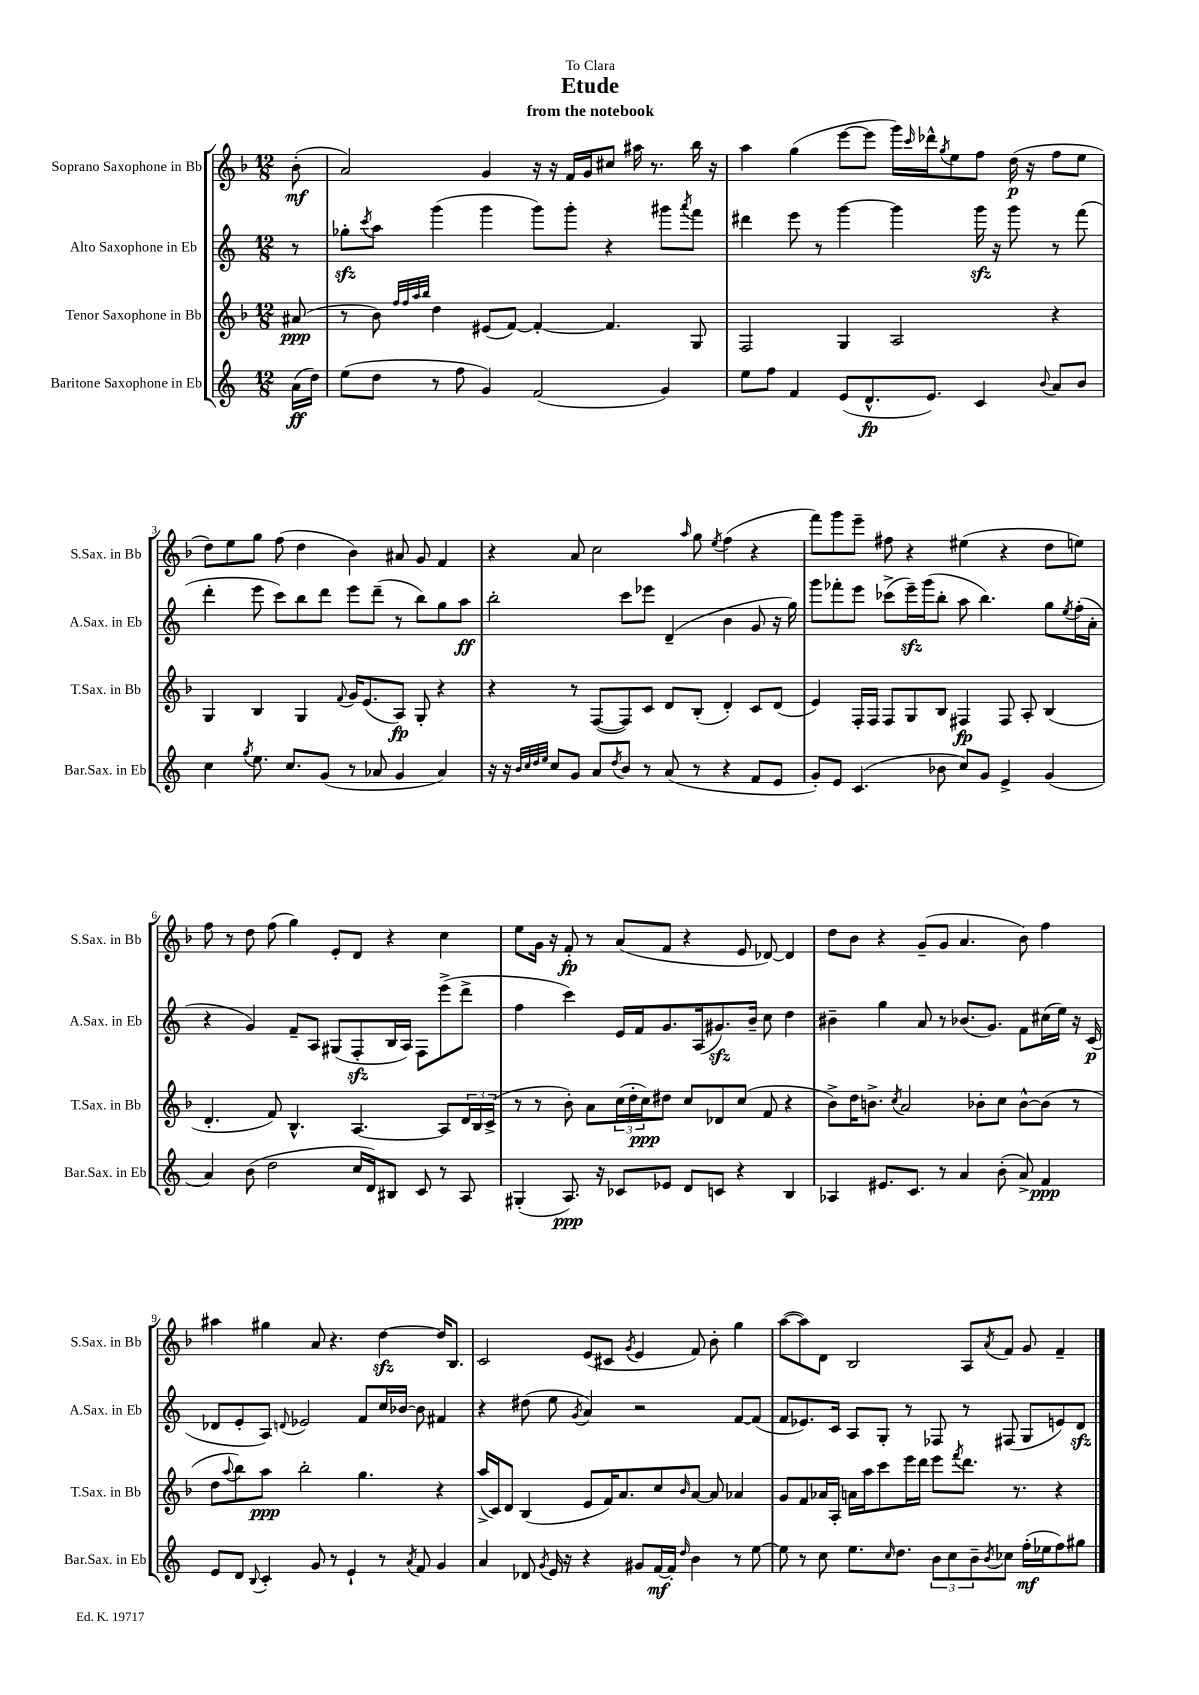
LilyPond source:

\header { title = "Etude" subtitle = "from the notebook" dedication = "To Clara" }
<<
\new StaffGroup <<
\new Staff = "s0" \with { instrumentName = "Soprano Saxophone in Bb" shortInstrumentName = "S.Sax. in Bb" } {
    \clef treble \key f \major \numericTimeSignature \time 12/8 \partial 8
    bes'8-.\mf( |
    a'2) g'4 r16 r16 f'16 g'16 cis''8 ais''16 r8. bes''16 r16 |
    a''4 g''4( e'''8~ e'''8 g'''16) \grace { c'''16 } des'''16-^ \acciaccatura { g''8 } e''8 f''8 d''16\p( r16 f''8 e''8 |
    d''8) e''8 g''8 f''8( d''4 bes'4) ais'8 g'8 f'4 |
    r4 a'8 c''2 \grace { a''16 } g''8 \acciaccatura { e''8 } f''4( r4 |
    f'''8) g'''8 e'''8-- fis''8 r4 eis''4( r4 d''8 e''8) |
    f''8 r8 d''8 f''8( g''4) e'8-. d'8 r4 c''4 |
    e''8 g'16 r16 f'8-.\fp r8 a'8( f'8 r4 e'8 des'8~) des'4 |
    d''8 bes'8 r4 g'8--( g'8 a'4. bes'8) f''4 |
    ais''4 gis''4 a'8 r4. d''4~\sfz d''16 bes8. |
    c'2 e'8( cis'8 \acciaccatura { g'8 } e'4 f'8) bes'8-. g''4 |
    a''8~( a''8) d'8 bes2 a8 \acciaccatura { a'8 } f'8 g'8 f'4-- \bar "|." |
}
\new Staff = "s1" \with { instrumentName = "Alto Saxophone in Eb" shortInstrumentName = "A.Sax. in Eb" } {
    \clef treble \key c \major \numericTimeSignature \time 12/8 \partial 8
    r8 |
    ges''8-.\sfz \acciaccatura { c'''8 } a''8 g'''4( g'''4 g'''8) g'''8-. r4 gis'''8 \acciaccatura { a'''8 } f'''8 |
    dis'''4 e'''8 r8 g'''4~ g'''4 g'''16\sfz r16 g'''8 r8 f'''8( |
    d'''4-. e'''8 c'''8) b''8 d'''8 e'''8 d'''8--( r8 b''8) g''8 a''8\ff |
    b''2-. c'''8 ees'''8 d'4--( b'4 g'8 r16 g''16) |
    g'''8 fes'''8-. e'''8 ces'''8->( e'''16--\sfz) g'''16( b''8-. a''8 b''4.) g''8 \acciaccatura { e''8 } f''16-.( a'16-. |
    r4 g'4) f'8-- a8 gis8( f8-.\sfz b16 a16) f8 e'''8->( d'''8-> |
    f''4 c'''4) e'16 f'16 g'8. a16( gis'8.\sfz) b'16-- c''8 d''4 |
    bis'4-- g''4 a'8 r8 bes'8.( g'8.) f'8 cis''16( e''16) r16 c'16\p( |
    des'8 e'8-. a8) \appoggiatura { d'8 } ees'2 f'8 c''16 bes'16~ bes'8 fis'4 |
    r4 dis''8( e''8 \acciaccatura { g'8 } a'4) r2 f'8~ f'8( |
    f'8 ees'8.) c'16 a8 g8-. r8 fes8 r8 fis8( g8 e'8) d'8\sfz \bar "|." |
}
\new Staff = "s2" \with { instrumentName = "Tenor Saxophone in Bb" shortInstrumentName = "T.Sax. in Bb" } {
    \clef treble \key f \major \numericTimeSignature \time 12/8 \partial 8
    ais'8\ppp( |
    r8 bes'8) \grace { f''32 f''32 a''32 bes''32 } d''4 eis'8( f'8~) f'4~-. f'4. g8 |
    f2 g4 a2 r4 |
    g4 bes4 g4 \appoggiatura { f'8 } g'16 e'8.( a8\fp) g8-. r4 |
    r4 r8 f8~( f8) c'8 d'8 bes8-.( d'4-.) c'8 d'8( |
    e'4) f16-. f16 f8 g8 bes8 fis4\fp fis8 a8-. bes4( |
    d'4.-. f'8) bes4.-^ a4.~ a8 \tuplet 3/2 { d'16 bes16 c'16->( } |
    r8 r8 bes'8-.) a'8 \tuplet 3/2 { c''16( d''16-. c''16\ppp) } dis''8 c''8 des'8 c''8( f'8 r4 |
    bes'8->) d''16 b'8.-> \acciaccatura { c''8 } a'2 bes'8-. c''8 bes'8~-^ bes'8( r8 |
    d''8 \appoggiatura { a''8 } bes''8) a''8\ppp bes''2-. g''4. r4 |
    a''16->( c'16) d'8 bes4( e'8 f'16) a'8. c''8 \grace { bes'16 } a'8~ a'8 aes'4 |
    g'8 f'8 aes'16 a16-. a'16 a''16 c'''8 e'''16 d'''16 e'''8 \acciaccatura { f'''8 } d'''8. r8. r4 \bar "|." |
}
\new Staff = "s3" \with { instrumentName = "Baritone Saxophone in Eb" shortInstrumentName = "Bar.Sax. in Eb" } {
    \clef treble \key c \major \numericTimeSignature \time 12/8 \partial 8
    a'16\ff( d''16) |
    e''8( d''8 r8 f''8 g'4) f'2( g'4) |
    e''8 f''8 f'4 e'8( d'8.-^\fp e'8.) c'4 \appoggiatura { b'8 } a'8 b'8 |
    c''4 \acciaccatura { g''8 } e''8. c''8. g'8( r8 aes'8 g'4 aes'4) |
    r16 r16 \grace { b'32 c''32 d''32 e''32 } c''8 g'8 a'8 \acciaccatura { d''8 } b'8 r8 a'8( r8 r4 f'8 e'8 |
    g'8-.) e'8 c'4.( bes'8 c''8) g'8 e'4-> g'4( |
    a'4) b'8( d''2 c''16 d'16) bis8 c'8 r8 a8 |
    gis4-.( a8.\ppp) r16 ces'8 ees'8 d'8 c'8 r4 b4 |
    aes4 eis'8. c'8. r8 a'4 b'8-.( a'8->) f'4\ppp |
    e'8 d'8 \appoggiatura { b8 } c'4-. g'8 r8 e'4-! r8 \acciaccatura { a'8 } f'8 g'4 |
    a'4 des'8 \acciaccatura { g'8 } e'16 r16 r4 gis'8 f'16~\mf f'16-. \grace { d''16 } b'4 r8 e''8~ |
    e''8 r8 c''8 e''8. \grace { c''16 } d''8. \tuplet 3/2 { b'8 c''8 b'8-- } \acciaccatura { b'8 } ces''8 f''16-.\mf( ees''16 f''8) gis''8 \bar "|." |
}
>>
>>
